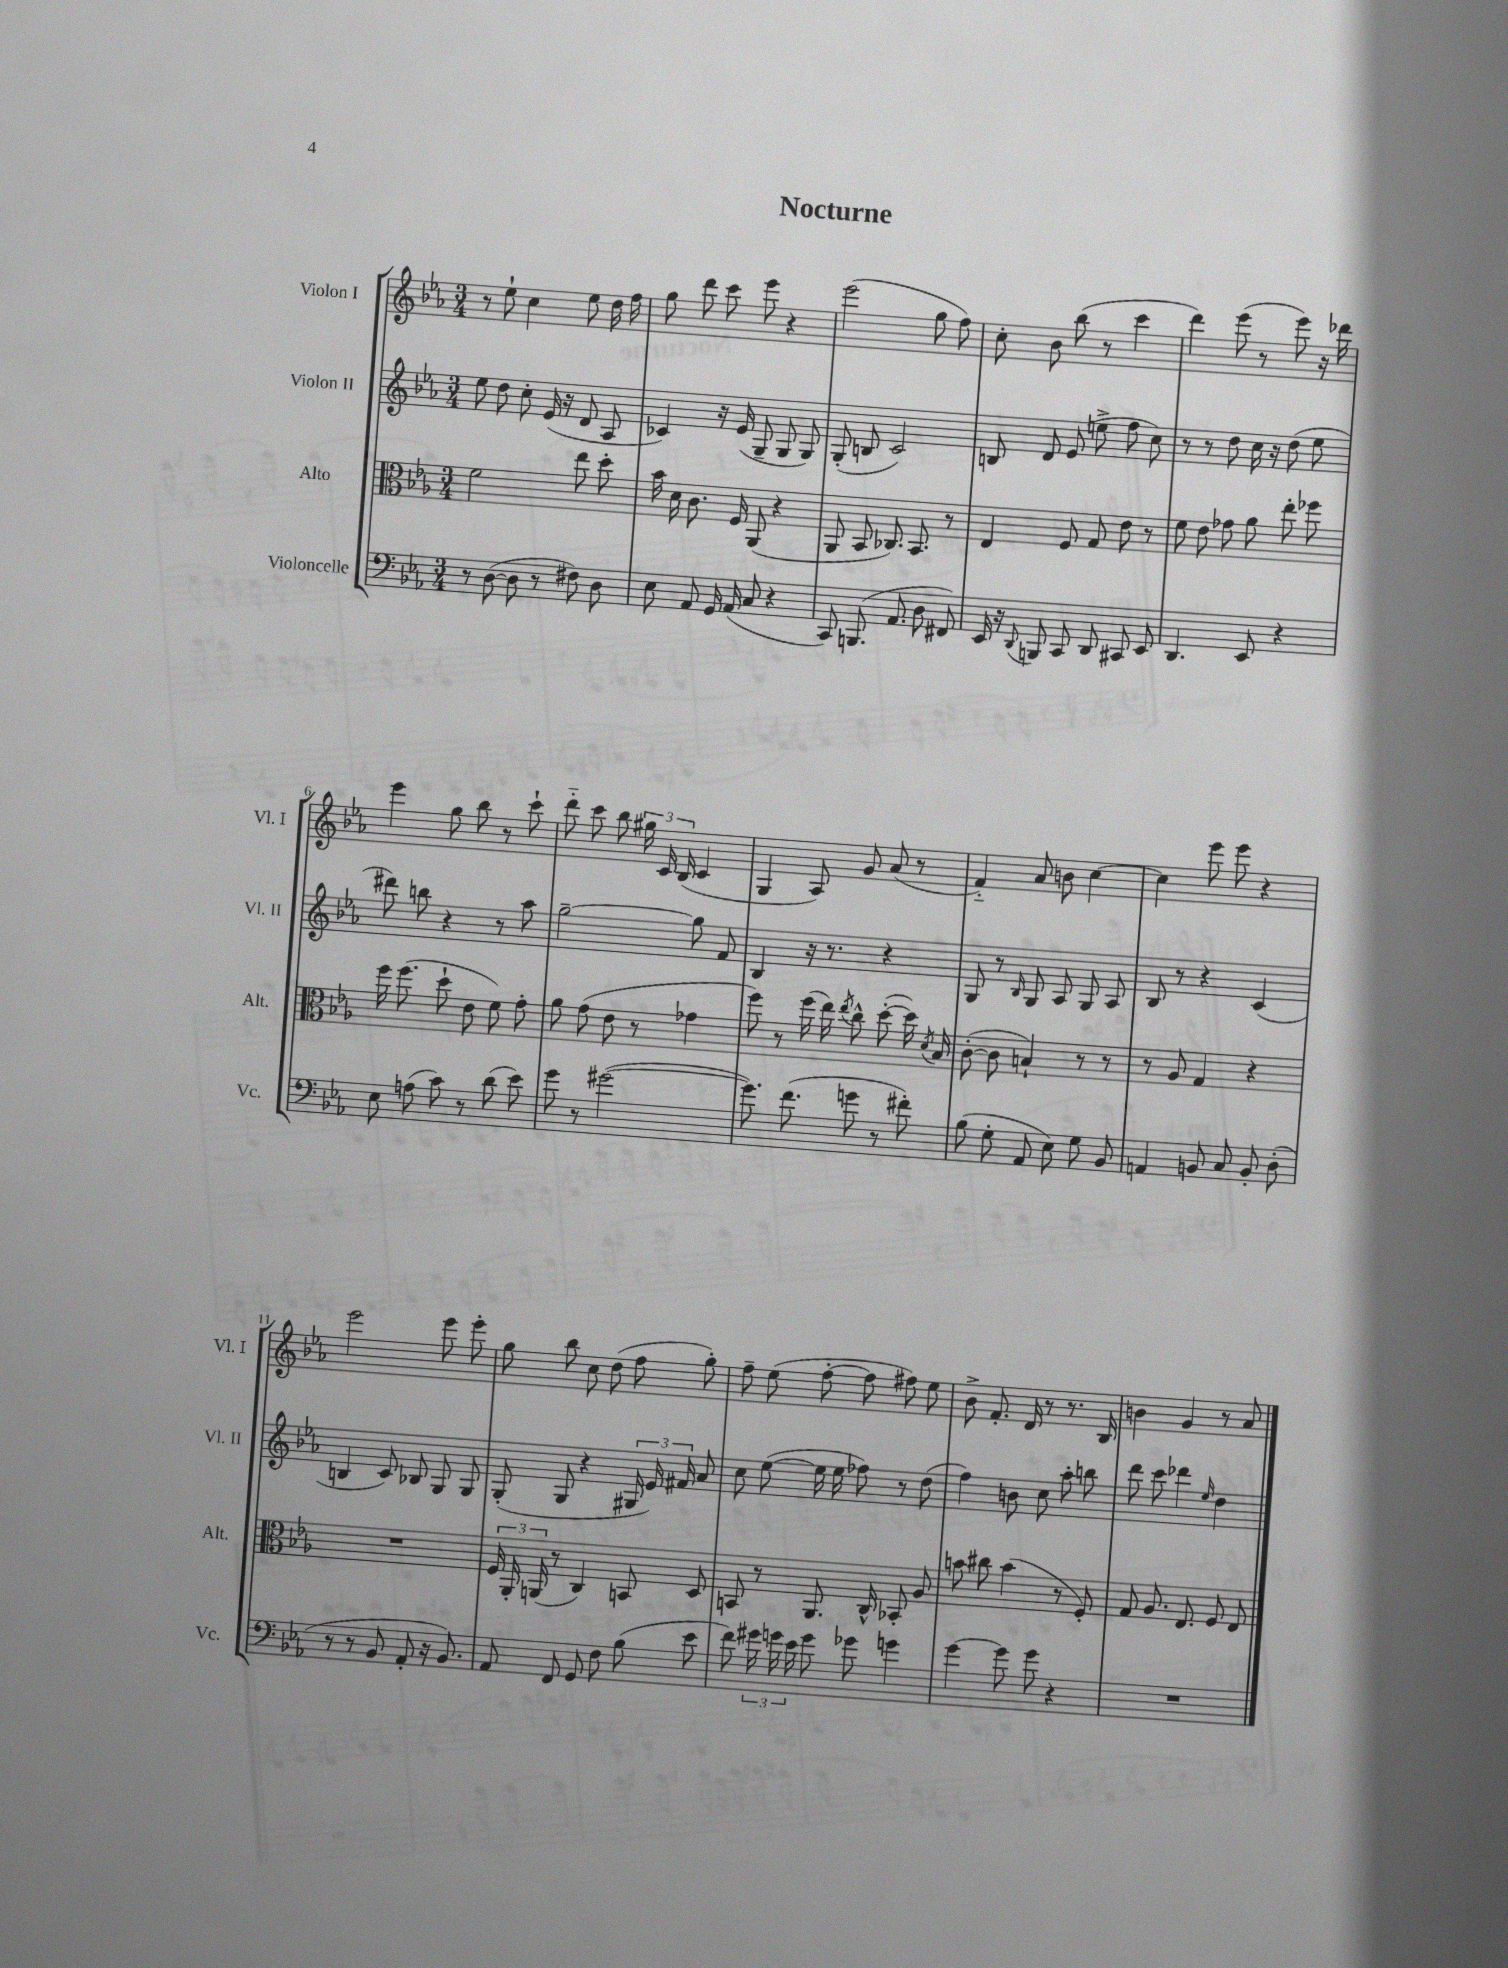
\header { title = "Nocturne" }
<<
\new StaffGroup <<
\new Staff = "s0" \with { instrumentName = "Violon I" shortInstrumentName = "Vl. I" } {
    \clef treble \key ees \major \numericTimeSignature \time 3/4
    \autoBeamOff r8 ees''8-! c''4 ees''8 d''16 f''16 |
    g''8 d'''8 c'''8 ees'''8 r4 |
    ees'''2( g''8 f''8) |
    c''8-. bes'8 bes''8( r8 c'''4 |
    d'''4) ees'''8( r8 ees'''8) r16 des'''16 |
    ees'''4 g''8 bes''8 r8 c'''8-! |
    d'''8-_ c'''8 bes''8 \tuplet 3/2 { gis''16 c'16 bes16( } c'4 |
    g4 aes8) g'8 aes'8( r8 |
    f'4-_) aes'8 b'8 c''4~ |
    c''4 ees'''8 ees'''8 r4 |
    ees'''2 ees'''8 ees'''8-. |
    g''8 bes''8 c''8 d''8( f''8 g''8-.) |
    f''8-- ees''8( f''8~-. f''8 fis''8) ees''8 |
    bes'8-> f'8.-. d'16 r8 r8. bes16 |
    b'4 g'4 r8 aes'8 \bar "|." |
}
\new Staff = "s1" \with { instrumentName = "Violon II" shortInstrumentName = "Vl. II" } {
    \clef treble \key ees \major \numericTimeSignature \time 3/4
    \autoBeamOff ees''8 d''8 c''8-. ees'16( r16 d'8 aes8 |
    ces'4) r16 ees'16( g8-- g8 g8) |
    g8-.( b8 c'2) |
    b8 d'8 ees'8( e''8-> f''8 c''8) |
    r8 r8 d''8 c''16 r16 d''8( ees''8 |
    dis'''8) b''8 r4 r8 aes''8 |
    g''2~-- g''8 f'8 |
    bes4 r16 r8. r4 |
    g8 r8 \grace { bes16 } g8 aes8 g8 aes8 |
    bes8 r8 r4 c'4( |
    b4 c'8) bes8 g8 g8 |
    g8-.( g8 r4 \tuplet 3/2 { gis16 ees'16) fis'16 } aes'8 |
    c''8 ees''8~( ees''16 ees''16 fes''8) r8 d''8( |
    f''4) b'8 c''8 aes''8-. b''8 |
    d'''8 c'''8 des'''4 \grace { ees''16 } d''4 \bar "|." |
}
\new Staff = "s2" \with { instrumentName = "Alto" shortInstrumentName = "Alt." } {
    \clef alto \key ees \major \numericTimeSignature \time 3/4
    \autoBeamOff f'2 ees''8 d''8-. |
    bes'16 d'16 c'8. f16 aes,8( r4 |
    aes,8 bes,8 ces8.) bes,8. r8 |
    ees4 f8 g8 ees'8 r8 |
    f'8 ees'8 ges'8 aes'8 ees''8-. fes''8 |
    f''16 f''8.( d''8-! ees'8 f'8) g'8-. |
    aes'8 g'8( ees'8 r8 ges'4 |
    f''8) r8 f''16( ees''16) \acciaccatura { ees''8 } c''8-^ d''8~-.( d''16) \acciaccatura { d'8 } bes16 |
    c'8~-.( c'8 b4-!) r8 r8 |
    r8 aes8 g4 r4 |
    R2. |
    \tuplet 3/2 { f16 aes,16-. a,16( } r8 c4) b,8 d8 |
    b,8 r8 aes,8. c16-^ bes,8-. aes8 |
    b'8 cis''8 b'4( r8 f8-.) |
    g8 aes8. ees8. f8 ees8 \bar "|." |
}
\new Staff = "s3" \with { instrumentName = "Violoncelle" shortInstrumentName = "Vc." } {
    \clef bass \key ees \major \numericTimeSignature \time 3/4
    \autoBeamOff r8 d8~( d8 r8 fis8) d8 |
    ees8 aes,8 g,16 aes,16( c8 r4 |
    c,8) b,,8.( aes,8. d8 fis,8) |
    ees,16 r16 \appoggiatura { d,8 } b,,8 c,8 d,8 cis,8 ees,8 |
    d,4. ees,8 r4 |
    ees8 a8( c'8) r8 d'8( ees'8) |
    g'8 r8 gis'2~( |
    gis'8.) f'8.( g'8 r8 fis'8-.) |
    bes8( g8-. aes,8 ees8) g8 bes,8 |
    a,4 b,8 c8 b,8-. d8-.( |
    r8 r8 bes,8 aes,8-. r16 bes,8.) |
    aes,8 f,8 g,8 f8 bes8( ees'8 |
    f'8) \tuplet 3/2 { gis'16 g'16 ees'16 } g'8 ges'8 g'4 |
    g'4~ g'8 g'8 r4 |
    R2. \bar "|." |
}
>>
>>
